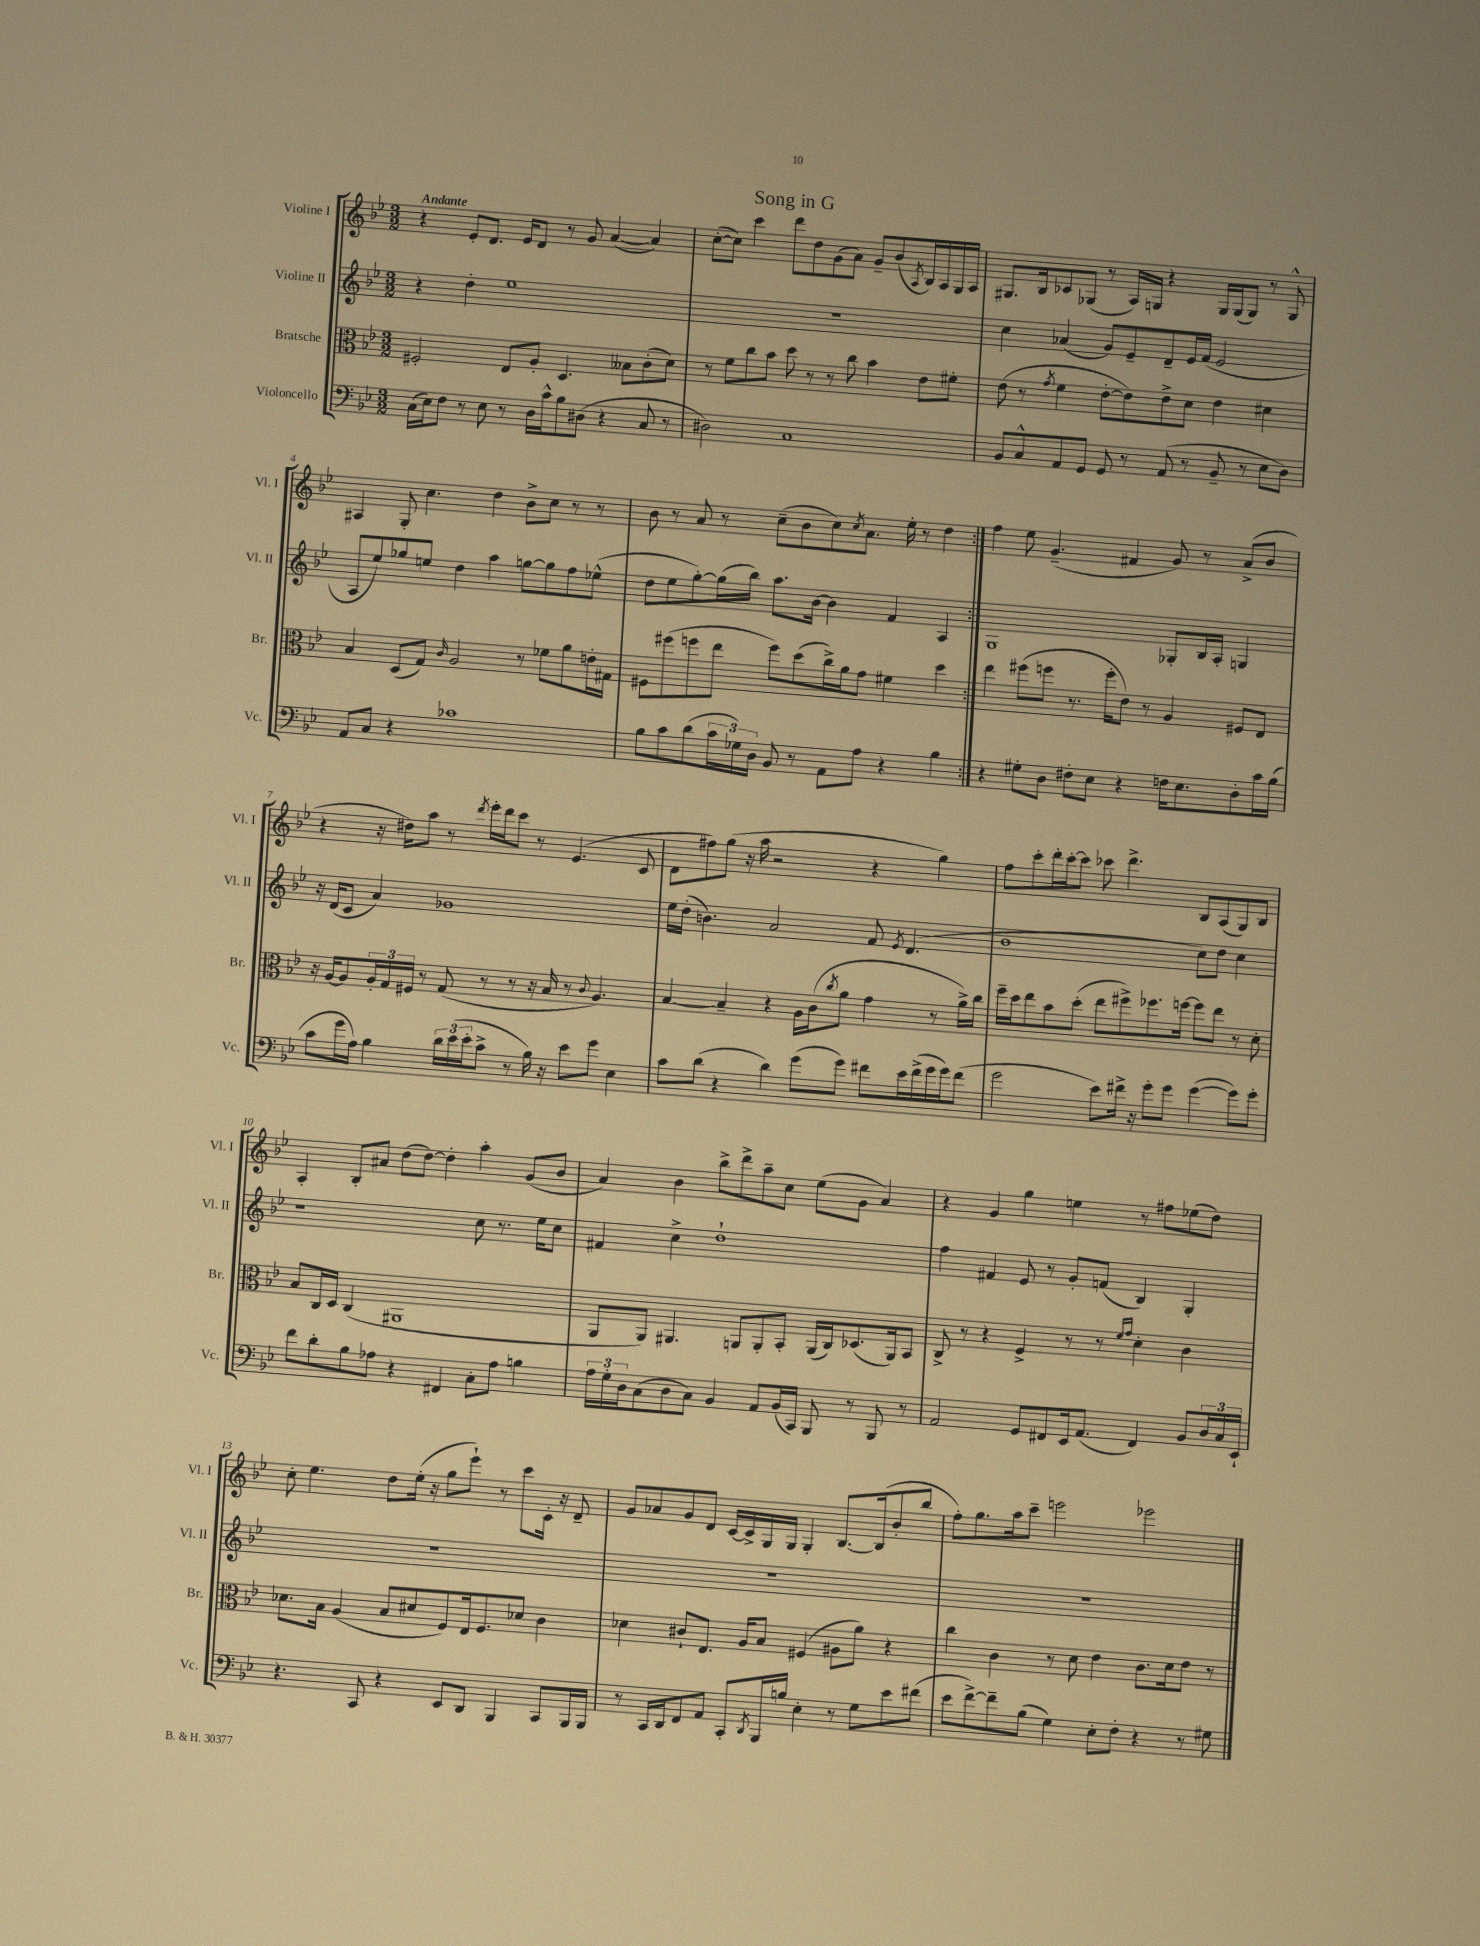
\header { title = "Song in G" }
<<
\new StaffGroup <<
\new Staff = "s0" \with { instrumentName = "Violine I" shortInstrumentName = "Vl. I" } {
    \clef treble \key bes \major \numericTimeSignature \time 3/2 \tempo "Andante"
    \repeat volta 2 { r4 ees'8-. d'8. ees'16 d'8 r8 g'8 a'4~( a'4) |
    c''8~-.( c''8) c'''4 d'''8 d''8 g'8( a'8) g'8-- bes'8( \acciaccatura { a8 } bes16) a16 g16 a16 |
    gis8. bes16 ces'8 ges8( r8 a16) g16 r4 g16 g16( g8) r8 g8-^ |
    ais4 g8-. c''4. d''4 bes'8-> c''8 r8 r8 |
    bes'8 r8 a'8 r8 c''8--( bes'8 c''8) \acciaccatura { c''8 } a'8. ees''16-. r8 d''4 | }
    f''4 ees''8 g'4.--( fis'4 g'8) r8 a'8->( bes'8 |
    r4 r16 dis''16) a''8 r8 \acciaccatura { d'''8 } ees'''16-. d'''16 c'''8 r8 ees'4.( c'8 |
    d'8 fis''8) g''8( r16 a''16 r2 r4 g''4) |
    f''8 c'''8-. d'''16-. c'''16~-. c'''8 ces'''8 d'''4.-> bes8 a8( g8) bes8 |
    a4-. bes8-. ais'8 d''8( d''8~) d''4-. a''4-. g'8( bes'8 |
    a'4) bes'4 bes''8-> d'''8-> a''8-- c''8 ees''8( g'8 a'4) |
    r4 g'4 g''4 e''4 r8 fis''8 ees''8( d''8) |
    c''8-. ees''4. d''8 ees''16-.( r16 g''8 ees'''8-!) r8 c'''8 c'16-. r16 d'8-- |
    g'8 aes'8 g'8 d'8 c'16~ c'16-> g16 g16 g4-. bes8.~ bes16( bes'8-. bes''8 |
    f''8-.) g''8. a''16 c'''8-- e'''2 ees'''2 \bar "|." |
}
\new Staff = "s1" \with { instrumentName = "Violine II" shortInstrumentName = "Vl. II" } {
    \clef treble \key bes \major \numericTimeSignature \time 3/2
    \repeat volta 2 { r4 d''4-. ees''1 |
    R1. |
    c''4 aes'4( g'8) ees'8-- d'8-- ees'16 f'16( ees'2 |
    a8 ees''8) ges''8 e''8 d''4 a''4 g''8~ g''8 f''8 ees''8-^( |
    d''8 ees''8 g''8~-.) g''16( bes''16) a''8. bes'16~ bes'4 f'4 a4 | }
    g1 ges8-. bes16 a16-. g4 |
    r16 d'16( c'8 a'4) ges'1 |
    ees''16 d''16-.( b'4.) a'2 f'8 \acciaccatura { ees'8 } d'4.( |
    bes'1 c''8) d''8 c''4 |
    r1 c''8 r8. ees''16 c''8 |
    fis'4 c''4-> d''1-! |
    f''4 fis'4 ees'8 r8 g'8-. f'8( bes4) g4-. |
    R1. |
    R1. |
    R1. \bar "|." |
}
\new Staff = "s2" \with { instrumentName = "Bratsche" shortInstrumentName = "Br." } {
    \clef alto \key bes \major \numericTimeSignature \time 3/2
    \repeat volta 2 { fis2-. ees8 a8-. d4. beses8 c'8-.( d'8) |
    r8 f'8 c''8 bes'8 d''8 r8 r8 c''8 bes'4 ees'8 fis'8-. |
    ees'8( r8 \acciaccatura { g'8 } f'4 ees'8~-. ees'8) ees'8-> d'8 ees'4 dis'4 |
    bes4 d8( g8) \grace { c'16 } a2 r8 fes'8 a'8 e'16-. gis16 |
    fis8 fis''8( f''8 ees''8 f''8) d''8( c''16->) a'16 g'8 fis'4 d''4 | }
    ees''4 fis''8( f''8 r8. f''16-. ees'8) r8 a4 fis8 ees8 |
    r16 a16~ a8 \tuplet 3/2 { a16-. g16 fis16 } r8 g8( r8 r8 r16 bes16 r8 \appoggiatura { c'8 } a4.) |
    bes4~ bes4-- r4 a16 c'16( \acciaccatura { c''8 } a'8 g'4 r8 a'16->) c''16 |
    f''16-- d''16 ees''8 bes'8 d''8-.( ees''8 fis''8->) fes''8. f''16~ f''8 ees''8 r8 d'8-. |
    bes8 c16 d16 c4( ais,1 |
    a,8 a,8) ais,4. a,8 a,8-. bes,8-. a,16( c16) des8.( a,16) bes,8 |
    c8-> r8 r4 f4-> r8 r8 \grace { f'16 g'16 } d'4-. c'4 |
    des'8. bes16 a4( bes8 dis'8 f8) ees16 f8. des'8 c'4 |
    des'4 cis'8-! ees8. a16 bes8 fis4( ais8 a'8) r4 |
    c''4 c'4 r8 d'8 ees'4 c'8. d'16 ees'8 r8 \bar "|." |
}
\new Staff = "s3" \with { instrumentName = "Violoncello" shortInstrumentName = "Vc." } {
    \clef bass \key bes \major \numericTimeSignature \time 3/2
    \repeat volta 2 { c16( ees16) f8 r8 ees8 r8 d16 c'16-^ bes8 dis8( r4 c8 r8 |
    dis2) c1 |
    bes,8 c8-^ a,8 g,8 g,8 r8 a,8( r8 bes,8-- r8 ees8 d8) |
    a,8 c8 r4 ces'1 |
    bes8 c'8 d'8( \tuplet 3/2 { c'16 ges16) d16 } bes,8 r8 a,8 a8 r4 bes4 | }
    r4 gis8-. d8 fis8-. ees8 r4 f16 ees8. d8-. c'16 bes16( |
    c'8 g'16 a16) bes4 \tuplet 3/2 { d'16 ees'16( ees'16-. } c'8-> r8 bes16) r16 ees'8 g'8 ees4 |
    c'8 d'8( r4 d'4) g'8( g'8) fis'8 ees'16 fis'16->( g'16 g'16) fis'8( |
    g'2 ees'8) fis'16-> r16 g'8-. g'8 g'4~( g'8) g'8-. |
    f'8 d'8-. bes8 aes8 r4 fis,4 c8-. aes8 b4 |
    \tuplet 3/2 { a16 g16-. d16 } c8( d8 c8) bes,4 a,8 bes,16( c,16) bes,,8 r8 bes,,8 r8 |
    a,2 g,8 fis,8 ees,16 a,8.( fis,4) bes,8 \tuplet 3/2 { d16 c16 ees,16-! } |
    r4. c,8 r4 ees,8 d,8 bes,,4 c,8 bes,,16 bes,,16 |
    r8 c,16 d,16 f,8 a,8 c,8-. \acciaccatura { d,8 } bes,,16 b16 ees4-. r8 g8 ees'8 fis'8( |
    ees'8 f'8~->) f'8-- bes8( g4) ees8-. f8-. r4 r8 gis8 \bar "|." |
}
>>
>>
